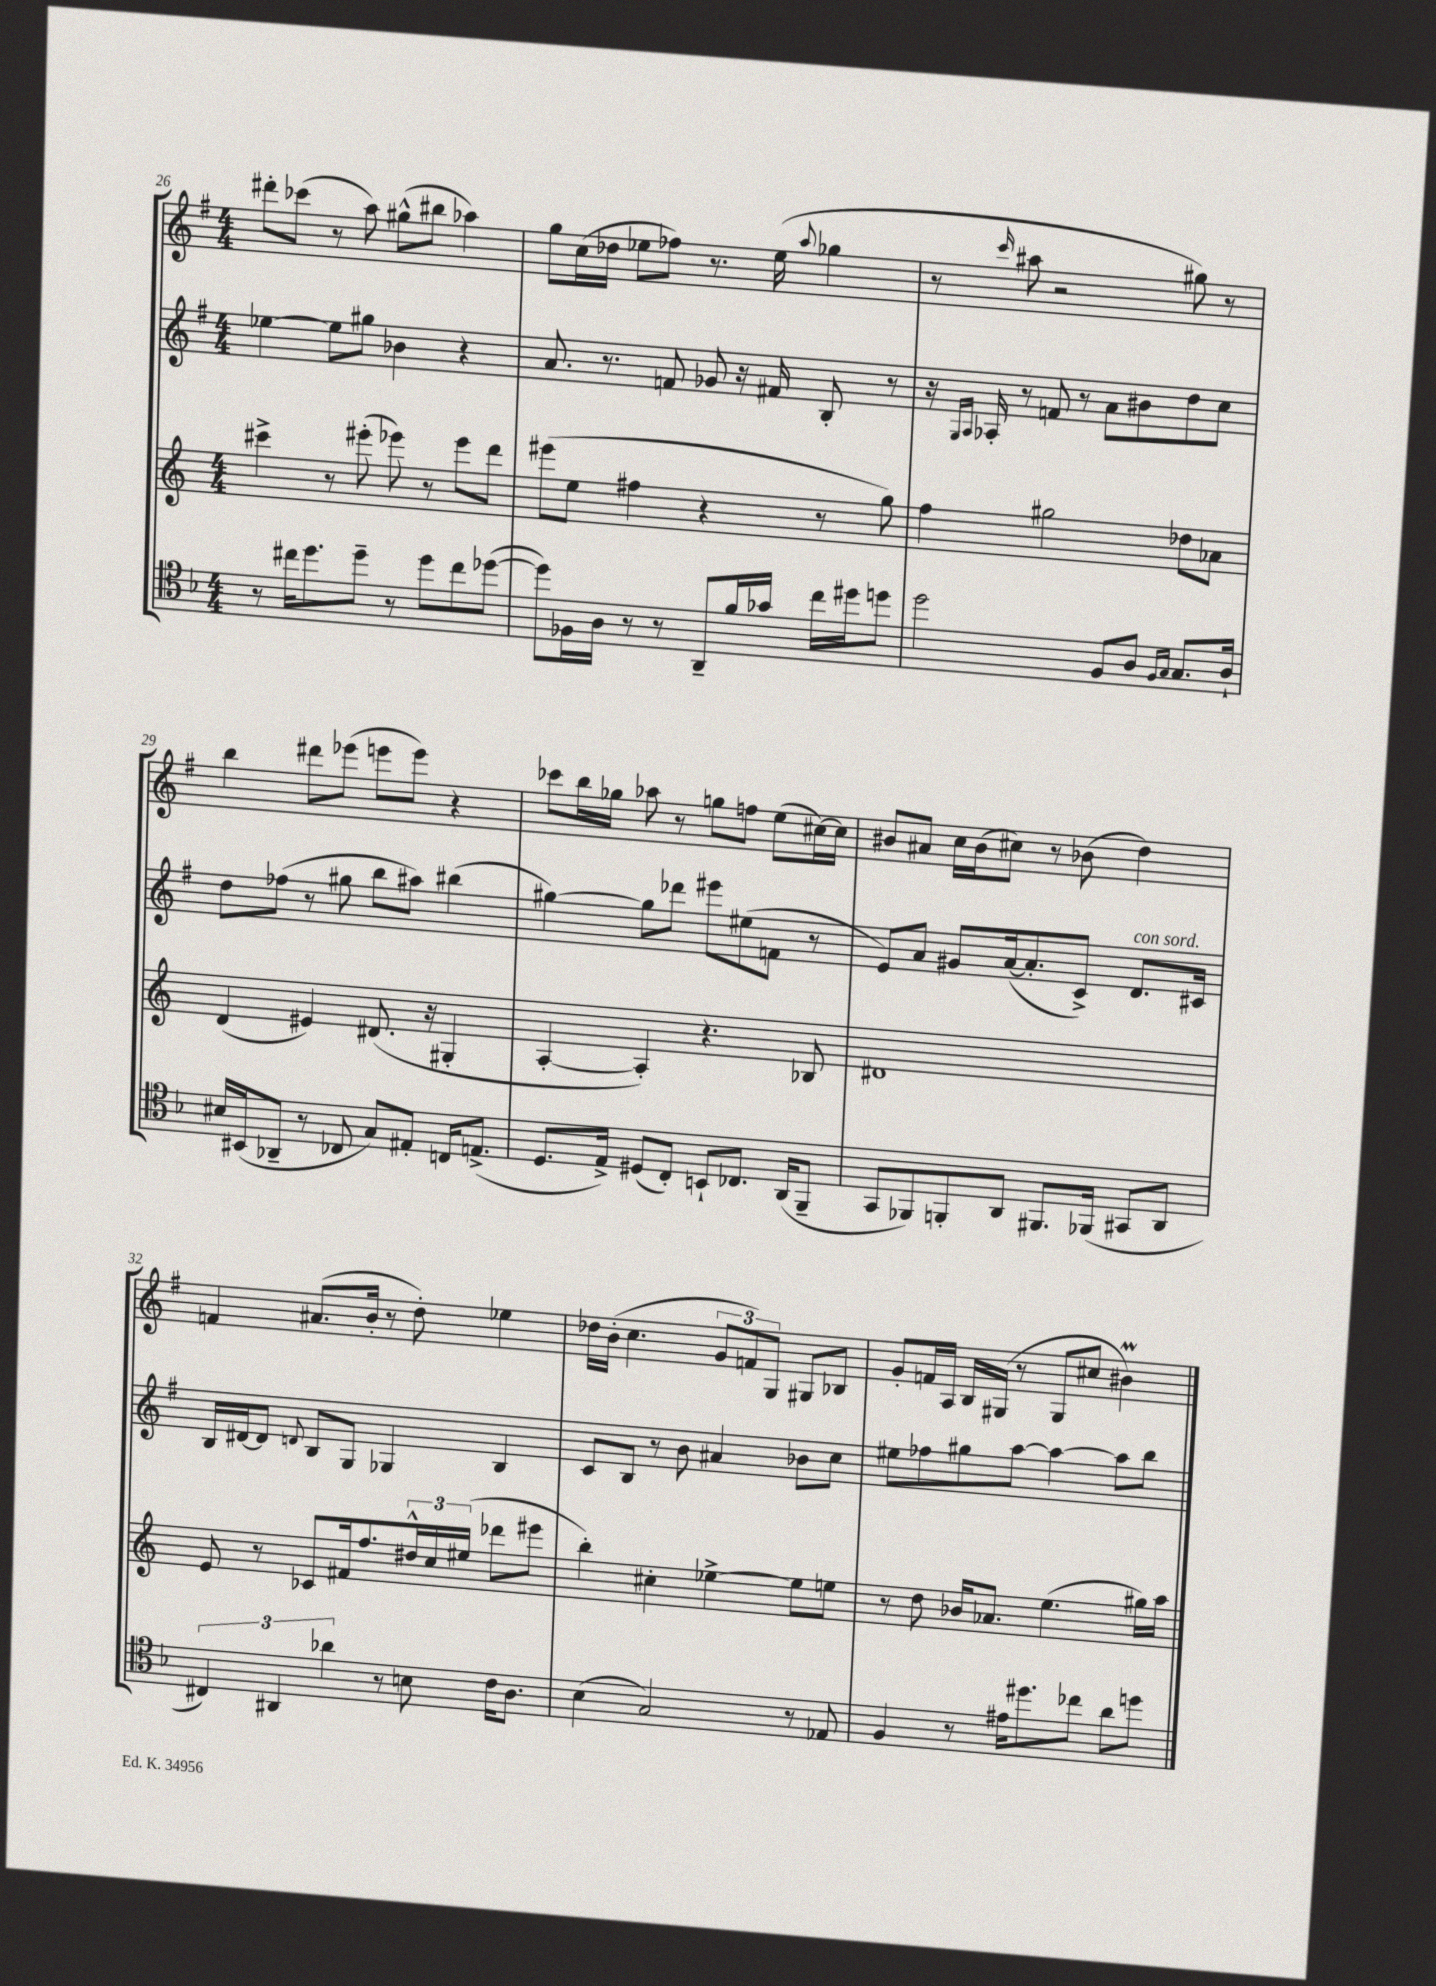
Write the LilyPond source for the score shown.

<<
\new StaffGroup <<
\new Staff = "s0" {
    \clef treble \key g \major \numericTimeSignature \time 4/4
    dis'''8-. ces'''8( r8 a''8) gis''8-^( bis''8 aes''4) |
    g''8 c''16( des''16 ees''8 fes''8) r8. ees''16( \appoggiatura { a''8 } ges''4 |
    r8 \grace { c'''16 } ais''8 r2 gis''8) r8 |
    b''4 dis'''8 ees'''8( e'''8 e'''8) r4 |
    ces'''8 b''16 ges''16 aes''8 r8 g''8 f''8 e''8( cis''16~) cis''16 |
    bis'8 ais'8 c''16 bis'16( cis''8) r8 bes'8( d''4) |
    f'4 ais'8.( b'16-. r8 d''8-.) ees''4 |
    des''16 b'16-.( c''4. \tuplet 3/2 { g'8 f'8) g8 } gis8 bes8 |
    g'8-. f'16 a16 b16 gis16( r8 gis8 cis''8 bis'4\prall) \bar "|." |
}
\new Staff = "s1" {
    \clef treble \key g \major \numericTimeSignature \time 4/4
    ees''4~ ees''8 gis''8 bes'4 r4 |
    a'8. r8. f'8 ges'8 r16 fis'16 b8-. r8 |
    r16 \grace { g16 a16 } aes16-. r8 f'8 r8 a'8 bis'8 d''8 c''8 |
    d''8 fes''8( r8 gis''8 b''8 ais''8) bis''4( |
    gis''4~) gis''8 des'''8 eis'''8 eis''8( f'8 r8 |
    e'8) a'8 gis'8 a'16~( a'8.-. c'8->) d'8.^\markup { \italic "con sord." } cis'16 |
    b16 dis'16~ dis'8 \appoggiatura { d'8 } b8 g8 ges4 b4 |
    c'8 b8 r8 b'8 ais'4 bes'8 c''8 |
    eis''8 fes''8 gis''8 a''8~ a''4~ a''8 b''8 \bar "|." |
}
\new Staff = "s2" {
    \clef treble \key c \major \numericTimeSignature \time 4/4
    cis'''4-> r8 eis'''8-.( ees'''8) r8 ees'''8 d'''8 |
    eis'''8( e''8 fis''4 r4 r8 g''8) |
    f''4 gis''2 des''8 aes'8 |
    d'4( eis'4) dis'8.( r16 gis4-. |
    a4~-. a4-.) r4. bes8 |
    dis'1 |
    e'8 r8 ces'8 fis'16 f''8. \tuplet 3/2 { dis''16-^ c''16 eis''16( } des'''8 eis'''8 |
    b''4-.) cis''4-. ees''4~-> ees''8 e''8 |
    r8 d''8 bes'16 aes'8. e''4.( gis''16) a''16 \bar "|." |
}
\new Staff = "s3" {
    \clef tenor \key f \major \numericTimeSignature \time 4/4
    r8 cis''16 d''8. d''8-- r8 d''8 cis''8 des''8~( |
    des''8) fes16 a16 r8 r8 a,8-- f'16 ges'16 c''16 dis''16 d''8 |
    d''2 f8 a8 \grace { f16 g16 } g8. a16-! |
    bis16 bis,16( aes,8-- r8 ces8 g8) eis8-. c16 e8.->( |
    d8. e16->) dis8( c8-.) b,8-! ces8. a,16( f,8-- |
    g,8 fes,8) f,8-. a,8 fis,8. fes,16( gis,8 a,8 |
    \tuplet 3/2 { cis4) ais,4 aes'4 } r8 b8 c'16 a8. |
    bes4( g2) r8 ees8 |
    f4 r8 eis'16 dis''8. ces''8 a'8 d''8 \bar "|." |
}
>>
>>
\layout { \context { \Score currentBarNumber = #26 } }
